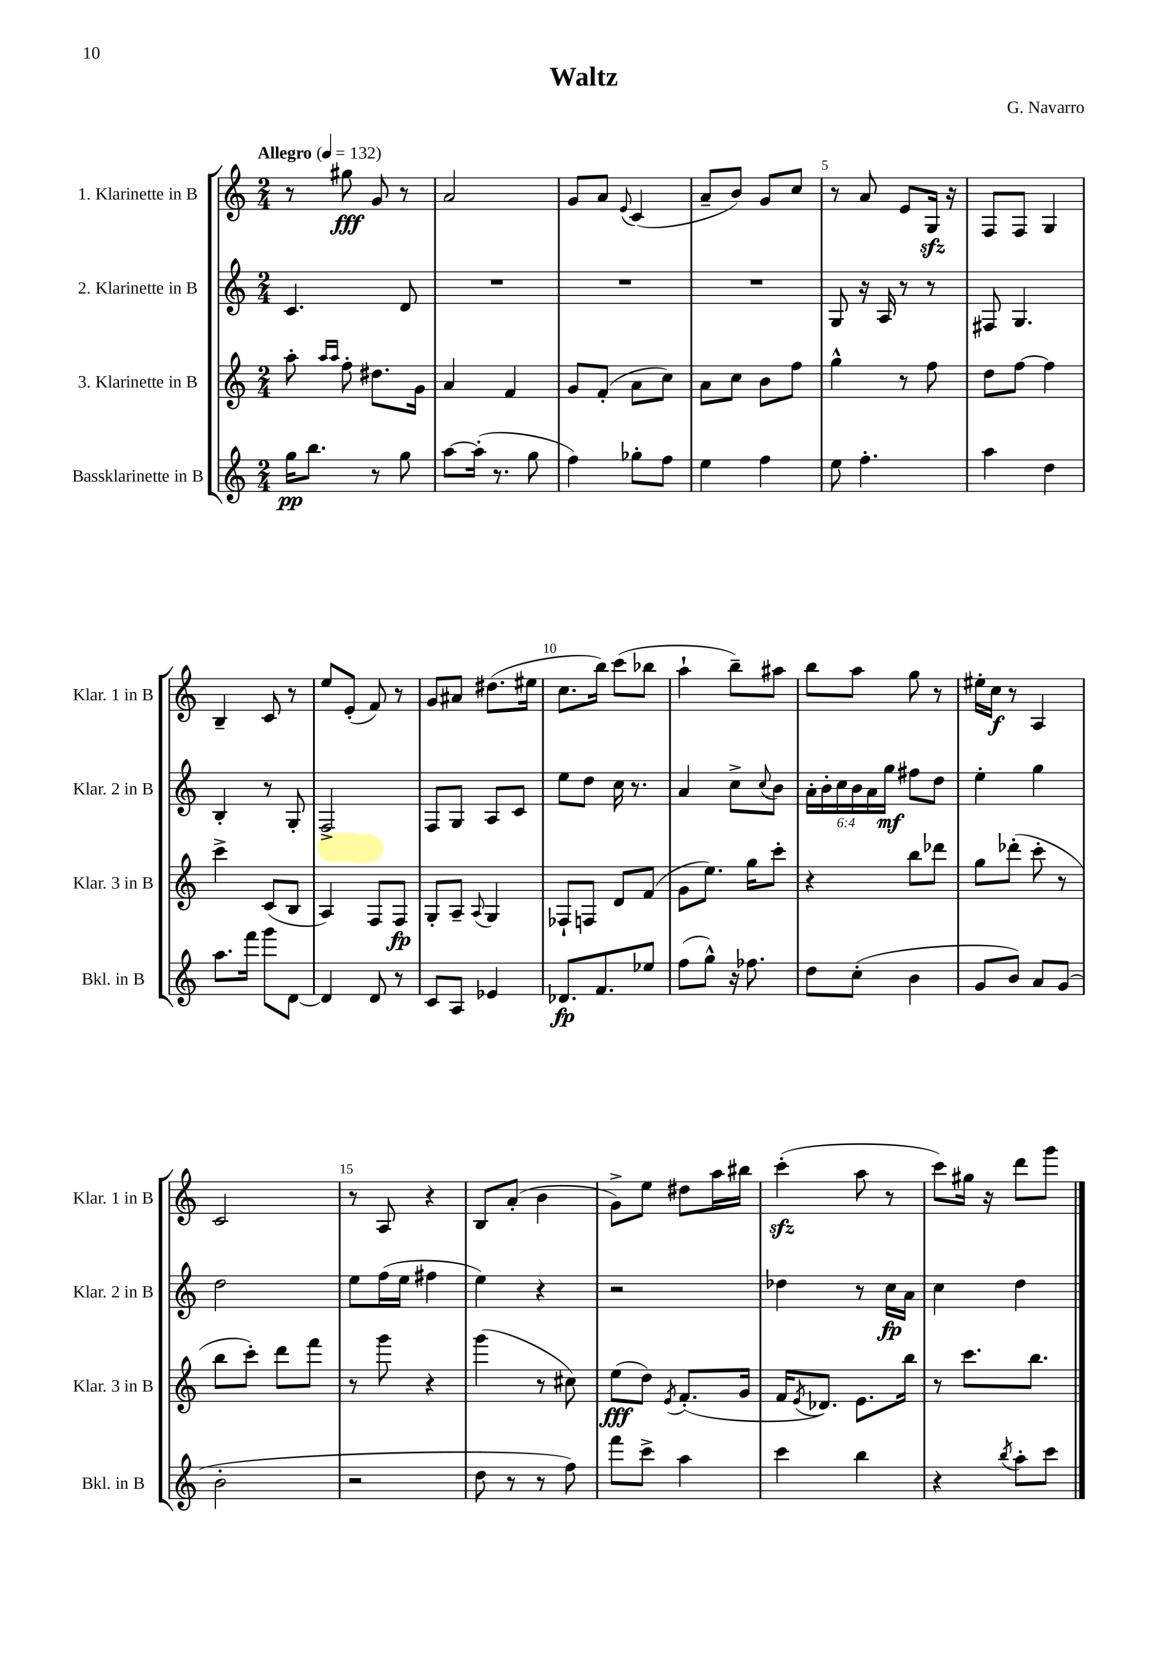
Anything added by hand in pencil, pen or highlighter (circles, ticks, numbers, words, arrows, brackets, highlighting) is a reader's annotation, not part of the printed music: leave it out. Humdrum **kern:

**kern	**kern	**kern	**kern
*staff4	*staff3	*staff2	*staff1
*clefG2	*clefG2	*clefG2	*clefG2
*k[]	*k[]	*k[]	*k[]
*M2/4	*M2/4	*M2/4	*M2/4
*MM132	*MM132	*MM132	*MM132
16gg\LK	8aa'\	4.c/	8r
8.bb\J	.	.	.
.	16qqaa/LL	.	.
.	16qqaa/JJ	.	.
.	8ff'\	.	8gg#\
8r	8.dd#\L	.	8g/
8gg\	.	8d/	8r
.	16g\Jk	.	.
=	=	=	=
[8aa\L	4a/	2r	2a/
(16aa'\]Jk	.	.	.
8.r	.	.	.
.	4f/	.	.
8gg\	.	.	.
=	=	=	=
4ff\)	8g/L	2r	8g/L
.	(8f'/J	.	8a/J
.	.	.	8qqe/
8gg-'\L	8a\L	.	(4c/
8ff\J	8cc\J)	.	.
=	=	=	=
4ee\	8a\L	2r	8a~/L
.	8cc\J	.	8b/J)
4ff\	8b\L	.	8g/L
.	8ff\J	.	8cc/J
=	=	=	=
8ee\	4gg^^\	8G/	8r
4.ff'\	.	16r	8a/
.	.	16A/	.
.	8r	8r	8e/L
.	8ff\	8r	16G/Jk
.	.	.	16r
=	=	=	=
4aa\	8dd\L	8F#/	8F/L
.	[8ff\J	4.G/	8F/J
4dd\	4ff\]	.	4G/
=	=	=	=
8.aa\L	4ccc^\	4B'/	4B~/
16fff\Jk	.	.	.
8ggg\L	(8c/L	8r	8c/
[8d\J	8B/J	8G'/	8r
=	=	=	=
4d/]	4A/)	2F^/	8ee/L
.	.	.	(8e'/J
8d/	8F/L	.	8f/)
8r	8F/J	.	8r
=	=	=	=
8c/L	8G'/L	8F/L	8g/L
8A/J	8A~/J	8G/J	8a#/J
.	8qqA/	.	.
4e-/	4G/	8A/L	(8.dd#\L
.	.	8c/J	.
.	.	.	16ee#\Jk
=	=	=	=
8.d-/L	8F-`/L	8ee\L	8.cc\L
.	8F/J	8dd\J	.
8.f/	.	.	16bb\Jk)
.	8d/L	16cc\	(8ccc\L
.	.	8.r	.
8ee-/J	(8f/J	.	8bb-\J
=	=	=	=
(8ff\L	8g\L	4a/	4aa`\
8gg^^\J)	8.ee\J)	.	.
16r	.	8cc^\L	8bb~\L)
8.ff-\	16gg\LK	.	.
.	.	8qqcc/	.
.	8ccc'\J	8b\J	8aa#\J
=	=	=	=
8dd\L	4r	24a'\LL	8bb\L
.	.	24b'\	.
.	.	24cc\	.
(8cc'\J	.	24b\	8aa\J
.	.	24a\	.
.	.	24gg\JJ	.
4b\	8bb\L	8ff#\L	8gg\
.	8ddd-\J	8dd\J	8r
=	=	=	=
8g/L	8gg\L	4ee'\	16ee#'\LL
.	.	.	16cc\JJ
8b/J)	(8ddd-'\J	.	8r
8a/L	8ccc'\	4gg\	4A/
(8g/J	8r	.	.
=	=	=	=
2b'\	8bb\L	2dd\	2c/
.	8ccc'\J)	.	.
.	8ddd\L	.	.
.	8fff\J	.	.
=	=	=	=
2r	8r	8ee\L	8r
.	8ggg\	(16ff\L	8A/
.	.	16ee\JJ	.
.	4r	4ff#\	4r
=	=	=	=
8dd\	(4ggg\	4ee\)	8B/L
8r	.	.	(8a'/J
8r	8r	4r	4b\
8ff\)	8cc#\)	.	.
=	=	=	=
8fff\L	(8ee\L	2r	8g^\L)
8ccc^\J	8dd\J)	.	8ee\J
.	8qe/	.	.
4aa\	(8.f'/L	.	8dd#\L
.	.	.	16aa\L
.	16g/Jk	.	16bb#\JJ
=	=	=	=
4ccc\	16f/LK	4dd-\	(4ccc'\
.	8qe/	.	.
.	8.d-/J)	.	.
4bb\	8.e\L	8r	8aa\
.	.	16cc\LL	8r
.	16bb\Jk	16a\JJ	.
=	=	=	=
4r	8r	4cc\	8ccc\L)
.	8.ccc\L	.	16gg#\Jk
.	.	.	16r
8qbb/	.	.	.
8aa'\L	.	4dd\	8ddd\L
.	8.bb\J	.	.
8ccc\J	.	.	8ggg\J
==	==	==	==
*-	*-	*-	*-
